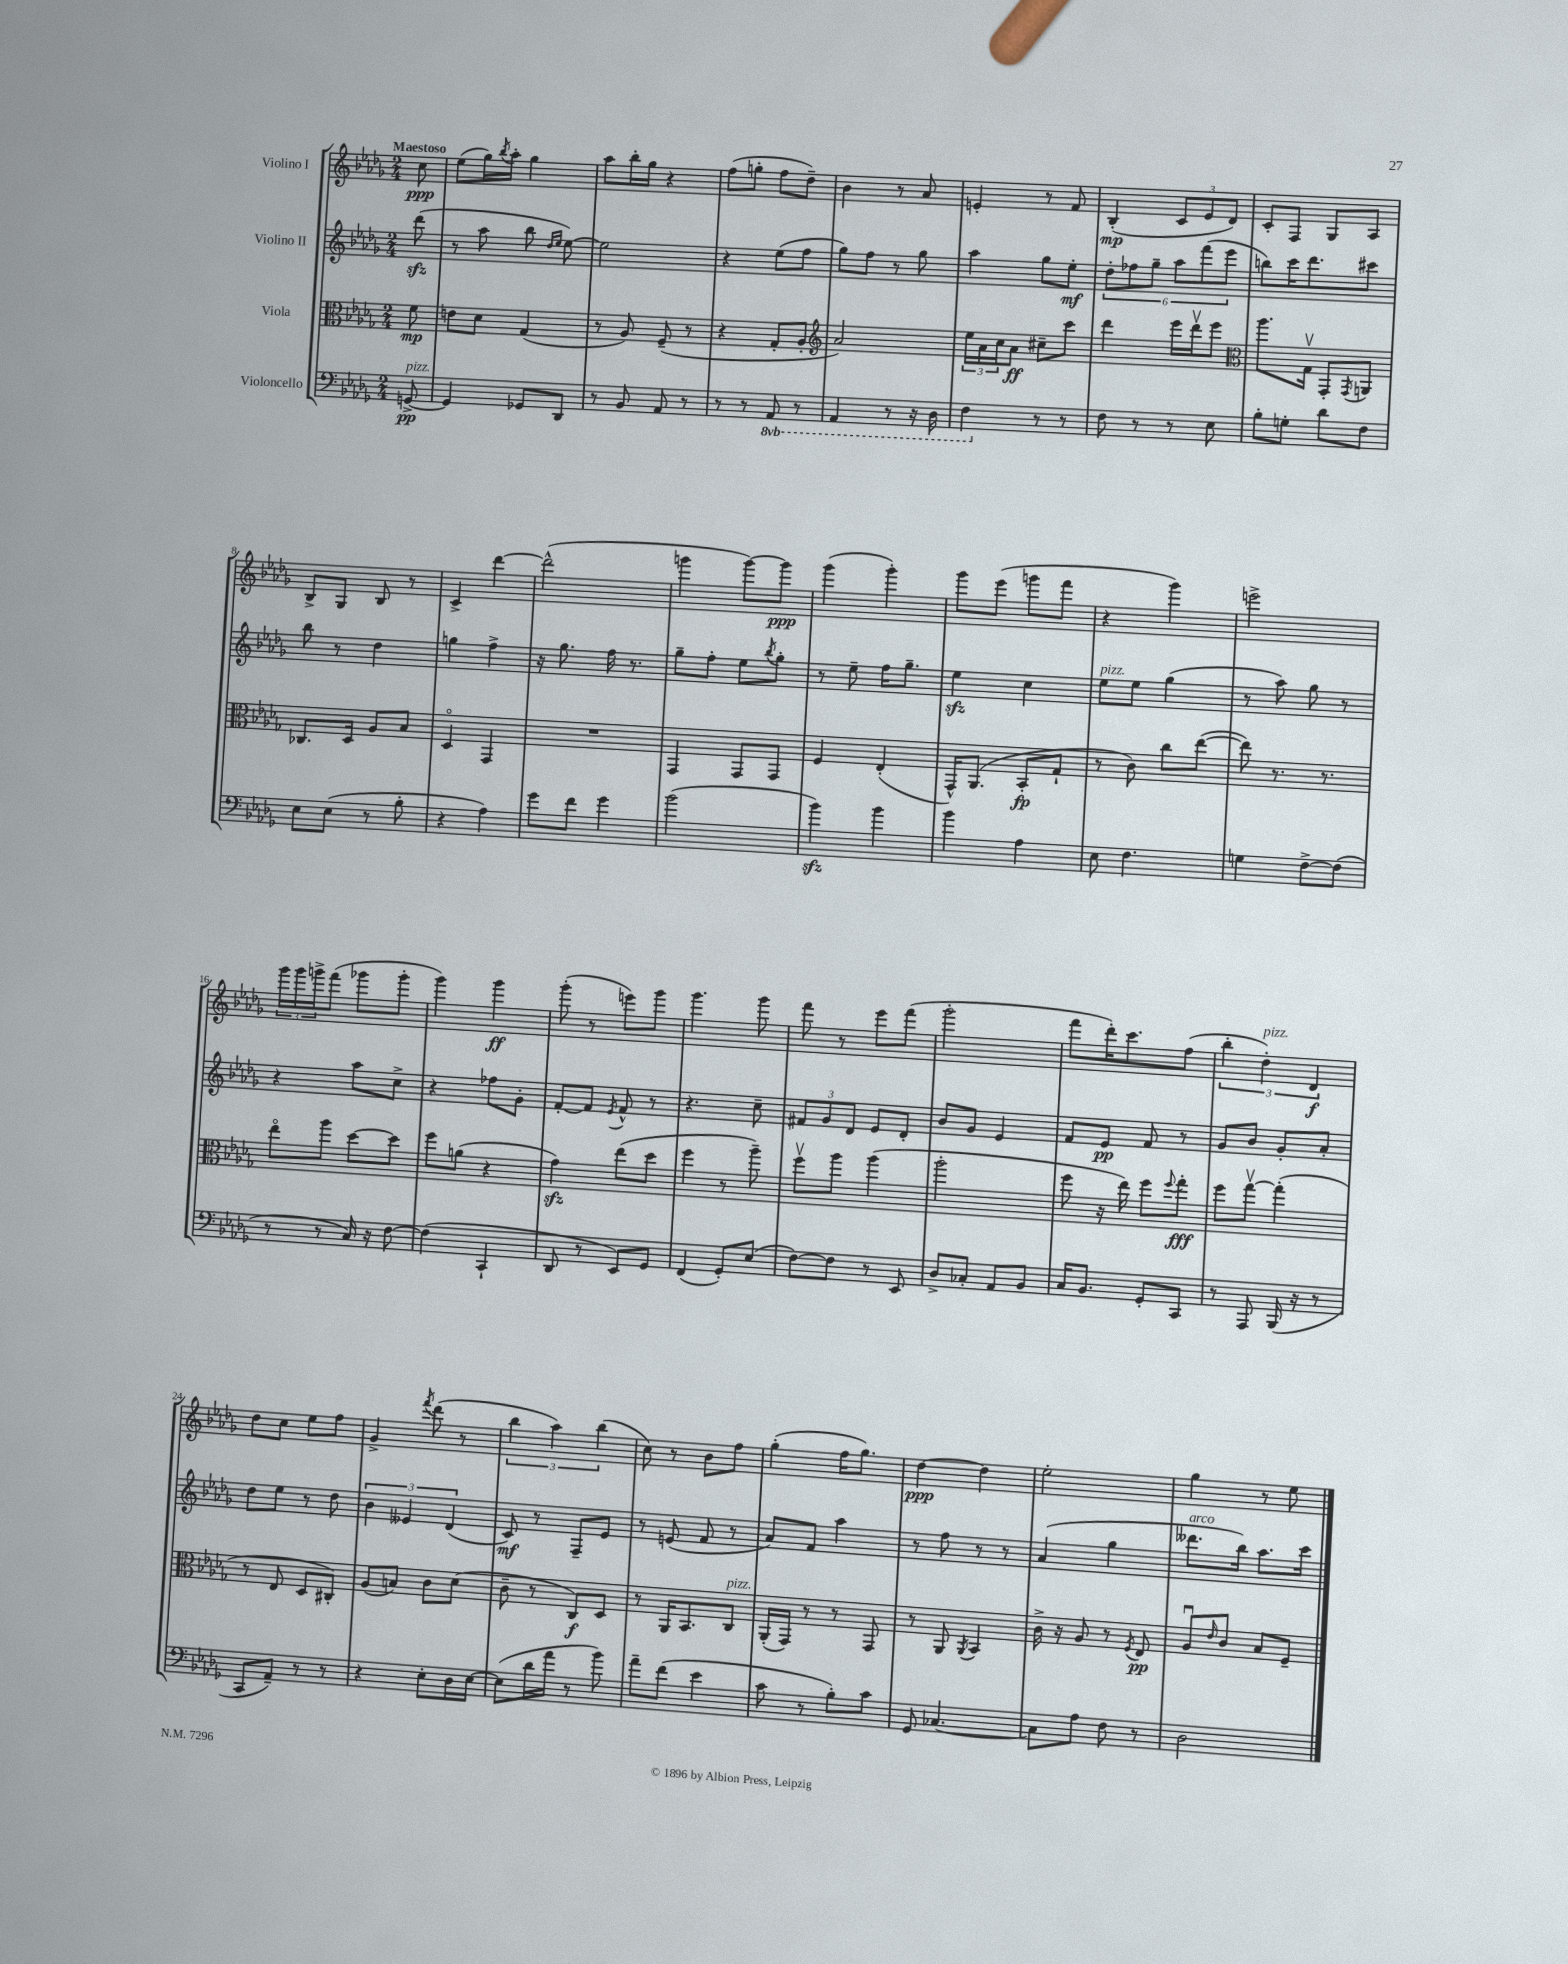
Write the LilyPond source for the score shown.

<<
\new StaffGroup <<
\new Staff = "s0" \with { instrumentName = "Violino I" } {
    \clef treble \key des \major \numericTimeSignature \time 2/4 \partial 8 \tempo "Maestoso"
    c''8\ppp |
    ees''8( ges''16) \acciaccatura { bes''8 } aes''16-. ges''4 |
    aes''8 bes''16-. ges''16 r4 |
    f''8( g''8-. f''8 des''8--) |
    bes'4 r8 aes'8 |
    e'4-. r8 f'8 |
    bes4-.\mp( \tuplet 3/2 { c'8 ees'8 des'8) } |
    c'8-. f8 ges8 aes8 |
    bes8-> ges8 bes8 r8 |
    c'4-> des'''4~ |
    des'''2-^( |
    g'''4 g'''8~) g'''8\ppp |
    ges'''4( ges'''4-.) |
    ges'''8 ees'''8( g'''8 f'''8 |
    r4 ges'''4) |
    e'''2-> |
    \tuplet 3/2 { ges'''16 ges'''16 g'''16-> } f'''8( ges'''8 ges'''8-. |
    ges'''4) ges'''4\ff |
    ges'''8-.( r8 e'''8) ges'''8 |
    ges'''4. ges'''8 |
    f'''8 r8 ees'''8 f'''8( |
    ges'''2-. |
    f'''8 des'''16-.) c'''8. f''8( |
    \tuplet 3/2 { bes''4-. des''4-.^\markup { \italic "pizz." }) des'4\f } |
    des''8 c''8 ees''8 f''8 |
    ges'4-> \acciaccatura { f'''8 } des'''8( r8 |
    \tuplet 3/2 { bes''4 aes''4) bes''4( } |
    c''8) r8 bes'8 f''8 |
    ges''4-.( f''16 ges''8.) |
    des''4~\ppp des''4 |
    ees''2-. |
    ges''4 r8 ees''8 \bar "|." |
}
\new Staff = "s1" \with { instrumentName = "Violino II" } {
    \clef treble \key des \major \numericTimeSignature \time 2/4 \partial 8
    des'''8\sfz( |
    r8 aes''8 bes''8 \grace { des''16 ees''16 } ees''8~) |
    ees''2 |
    r4 ees''8( f''8 |
    ges''8) f''8 r8 ges''8 |
    aes''4 ges''8 ees''8-.\mf |
    \tuplet 6/4 { des''8-. fes''8 ges''8-- aes''8 f'''8( ees'''8 } |
    b''8) c'''16 des'''8. cis'''8 |
    bes''8 r8 des''4 |
    g''4 f''4-> |
    r16 ges''8. f''16 r8. |
    ges''8-- f''8-. ees''8 \acciaccatura { bes''8 } ges''8-. |
    r8 ees''8-- f''16 ges''8.-- |
    ees''4\sfz c''4 |
    ees''8^\markup { \italic "pizz." } ees''8 ges''4( |
    r8 aes''8) ges''8 r8 |
    r4 aes''8 c''8-> |
    r4 fes''8 ges'8-. |
    f'8~-. f'8 \acciaccatura { ees'8 } f'8-^ r8 |
    r4. c''8-- |
    \tuplet 3/2 { fis'8 ges'8 des'8 } ees'8 des'8-. |
    bes'8 ges'8 ees'4 |
    f'8 ees'8\pp f'8 r8 |
    ges'8 bes'8 ges'8-. aes'8-. |
    des''8 ees''8 r8 des''8 |
    \tuplet 3/2 { bes'4 eeses'4 des'4( } |
    c'8\mf) r8 f8-- ees'8 |
    r8 e'8( f'8 r8 |
    aes'8) f'8 aes''4 |
    r8 f''8 r8 r8 |
    aes'4( ges''4 |
    deses'''8.^\markup { \italic "arco" } bes''16) aes''8. c'''16 \bar "|." |
}
\new Staff = "s2" \with { instrumentName = "Viola" } {
    \clef alto \key des \major \numericTimeSignature \time 2/4 \partial 8
    f'8\mp |
    e'8 des'8 ges4( |
    r8 aes8) f8--( r8 |
    r4 ges8-. aes8-. |
    \clef treble aes'2) |
    \tuplet 3/2 { ees''16 aes'16 c''16 } aes'8\ff cis''8-- c'''8 |
    des'''4 ees'''16 des'''16\upbow ees'''8 |
    \clef alto aes''8. ges16\upbow ges,8-. \acciaccatura { ges,8 } a,8 |
    ces8. des16 aes8 bes8 |
    des4\flageolet ges,4 |
    R2 |
    ges,4 ges,8 ges,8 |
    f4 ees4-.( |
    ges,16-^) aes,8.( bes,8-.\fp ges8-! |
    r8 c'8) c''8 ees''8~( |
    ees''8) r8. r8. |
    ees''8\flageolet aes''8 des''8~ des''8 |
    f''8 a'8( r4 |
    ges'4\sfz) ees''8( des''8 |
    f''4 r8 aes''8--) |
    f''8\upbow aes''8 aes''4( |
    aes''2-. |
    f''8 r16 ees''16) f''8 \appoggiatura { f''8 } ges''8-.\fff |
    f''8 ges''8~\upbow ges''4-.( |
    r8 ees8 des8 cis8-.) |
    aes8( b8) c'8 des'8( |
    c'8-- r8 c8\f) des8 |
    r8 aes,16 bes,8. c8^\markup { \italic "pizz." } |
    aes,16-.( ges,16) r8 r8 ges,8 |
    r8 aes,8 \acciaccatura { aes,8 } bes,4 |
    c'16-> r16 aes8 r8 \acciaccatura { f8 } ees8\pp |
    aes8\downbow \grace { ees'16 } c'8 bes8 f8-- \bar "|." |
}
\new Staff = "s3" \with { instrumentName = "Violoncello" } {
    \clef bass \key des \major \numericTimeSignature \time 2/4 \set Staff.ottavationMarkups = #ottavation-simple-ordinals \partial 8
    g,8~->\pp^\markup { \italic "pizz." } |
    g,4 ges,8 des,8 |
    r8 bes,8 aes,8 r8 |
    r8 r8 \ottava #-1 aes,,8 r8 |
    aes,,4 r8 r16 des,16 |
    f,4 \ottava #0 r8 r8 |
    f8 r8 r8 ees8 |
    bes8-. g8-. des'8 f8 |
    ees8 ees8( r8 bes8-. |
    r4 aes4) |
    ges'8 f'8 ges'4 |
    bes'2( |
    bes'4\sfz) bes'4 |
    bes'4 aes4 |
    ees8 f4. |
    g4 f8~-> f8( |
    r8 r8 c16) r16 f8~ |
    f4( c,4-! |
    des,8 r8 ees,8) ges,8 |
    f,4( ges,8-.) ees8( |
    f8~) f8 r8 ees,8 |
    des8-> ces8-. aes,8 bes,8 |
    c16 bes,8. ges,8-. c,8 |
    r8 aes,,8 bes,,16( r16 r8 |
    c,8 aes,8--) r8 r8 |
    r4 ees8-. des16 ees16~ |
    ees8( des'16 aes'16 r8 bes'8) |
    aes'8-- f'8( ees'4 |
    c'8 r8 bes8-.) c'8 |
    ges,8 ces4.~ |
    ces8 aes8 f8 r8 |
    des2 \bar "|." |
}
>>
>>
